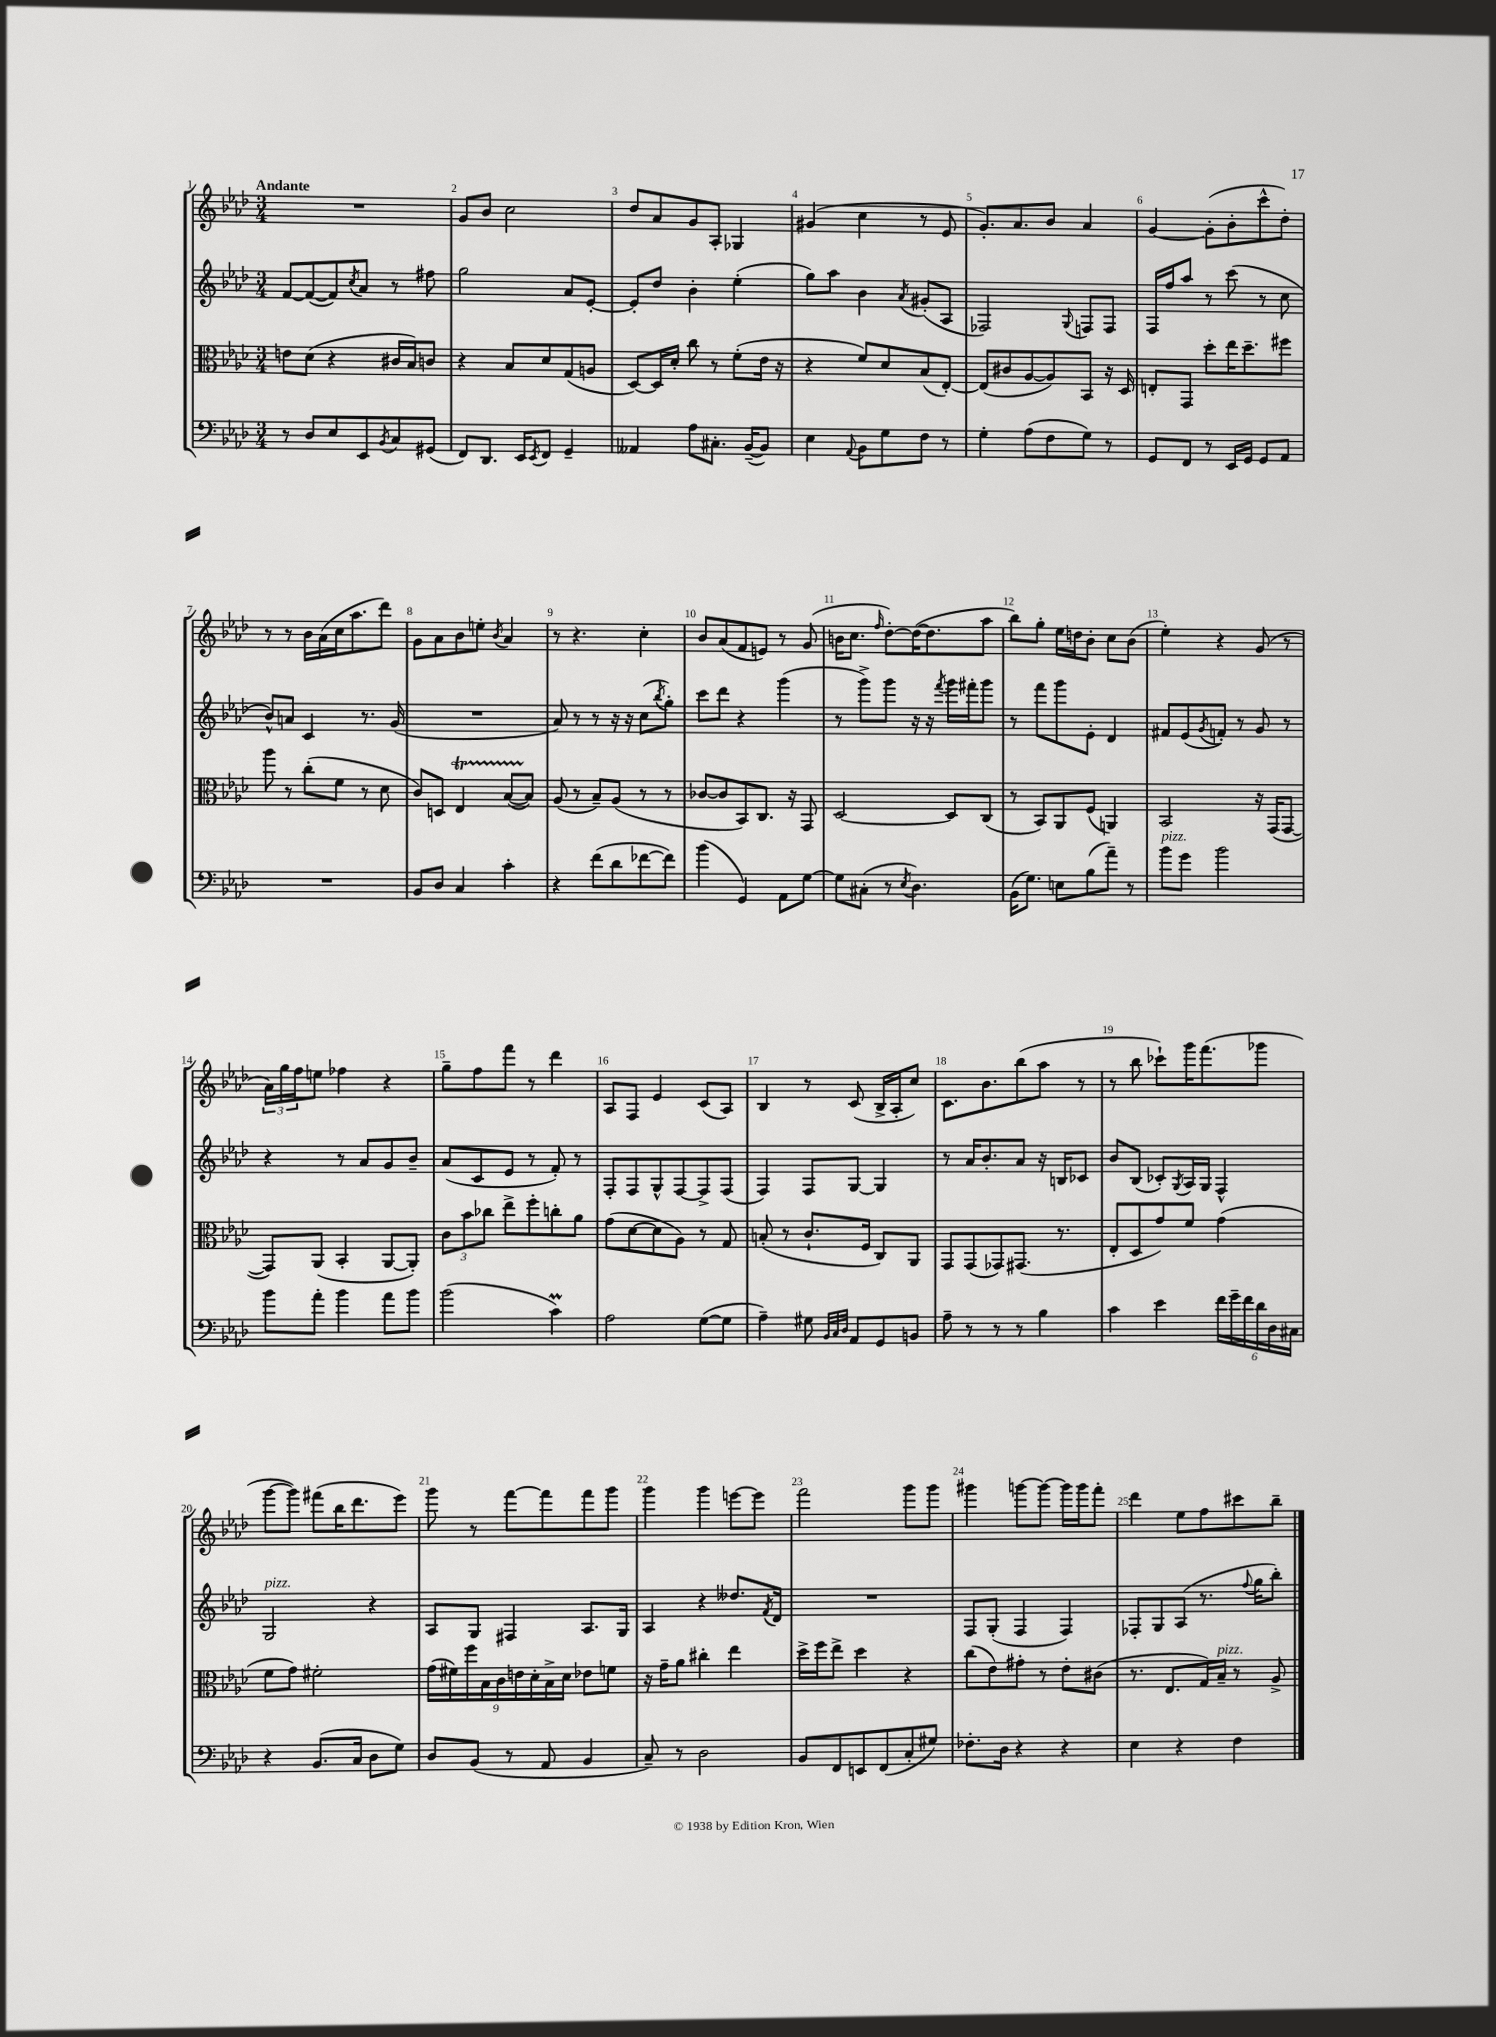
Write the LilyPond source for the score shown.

<<
\new StaffGroup <<
\new Staff = "s0" {
    \clef treble \key aes \major \numericTimeSignature \time 3/4 \tempo "Andante"
    R2. |
    g'8 bes'8 c''2 |
    des''8 aes'8 g'8 aes8-. ges4 |
    gis'4( c''4 r8 ees'8 |
    g'8.-.) aes'8. bes'8 aes'4 |
    g'4~ g'8-.( bes'8-. c'''8-^ des''8-.) |
    r8 r8 bes'16 aes'16( c''16 aes''8. des'''8) |
    g'8 aes'8 bes'8 e''8-. \acciaccatura { bes'8 } aes'4 |
    r8 r4. c''4-. |
    bes'8 aes'8( f'8 e'8) r8 g'8( |
    b'16 c''8. \grace { f''16 } des''8~-.) des''16~( des''8. aes''8 |
    bes''8) g''8-. ees''16 d''16 bes'8-. c''8 bes'8( |
    ees''4-.) r4 g'8( r8 |
    \tuplet 3/2 { aes'16) g''16 f''16 } e''8 fes''4 r4 |
    g''8-- f''8 f'''8 r8 des'''4 |
    aes8 f8 ees'4 c'8( aes8) |
    bes4 r8 c'8( bes16-> aes16-. c''8) |
    c'8. bes'8. bes''8( aes''8 r8 |
    r8 bes''8 ces'''8-!) g'''16 f'''8.( ges'''8 |
    g'''8~ g'''8) fis'''8( bes''16 des'''8. ees'''8) |
    g'''8 r8 f'''8~ f'''8 f'''8 g'''8 |
    g'''4 g'''4 e'''8~ e'''8 |
    f'''2 g'''8 g'''8 |
    gis'''4 g'''8~ g'''8~ g'''16 g'''16 f'''8-. |
    des'''4 ees''8 f''8 cis'''8 bes''8-- \bar "|." |
}
\new Staff = "s1" {
    \clef treble \key aes \major \numericTimeSignature \time 3/4
    f'8~ f'8~( f'8) \acciaccatura { c''8 } aes'8 r8 fis''8 |
    g''2 aes'8 ees'8~-. |
    ees'8-. des''8 bes'4-. ees''4-.( |
    g''8) aes''8 bes'4 \acciaccatura { aes'8 } gis'8-.( aes8 |
    fes2) \appoggiatura { g8 } f8 f8 |
    f16 f''16 aes''8 r8 c'''8( r8 c''8 |
    bes'8-^) a'8 c'4 r8. g'16( |
    R2. |
    aes'8) r8 r8 r16 r16 c''8( \acciaccatura { bes''8 } g''8-.) |
    c'''8 des'''8 r4 g'''4( |
    r8 g'''8->) g'''8 r16 r16 \acciaccatura { f'''8 } g'''16 fis'''16-. g'''8 |
    r8 f'''8 g'''8 ees'8-. des'4 |
    fis'8 ees'8( \acciaccatura { g'8 } f'8-.) r8 g'8 r8 |
    r4 r8 aes'8 g'8 bes'8-- |
    aes'8( c'8 ees'8 r8 f'8-.) r8 |
    f8-. f8 g8-^ f8~ f8-> f8( |
    f4) f8 g8~ g4 |
    r8 aes'16 bes'8.-. aes'8 r16 b16 ces'8 |
    bes'8 bes8( ces'8-.) \acciaccatura { g8 } aes16 g16 f4-^ |
    g2^\markup { \italic "pizz." } r4 |
    aes8 g8 fis4 aes8. g16 |
    aes4 r4 deses''8. \acciaccatura { f'8 } des'16 |
    R2. |
    f8 g8-.( f4 f4) |
    fes8-. g8 aes8( r8. \appoggiatura { f''8 } g''16 bes''8-.) \bar "|." |
}
\new Staff = "s2" {
    \clef alto \key aes \major \numericTimeSignature \time 3/4
    e'8 des'8( r4 cis'16 bes16) c'8 |
    r4 bes8 des'8 g8( a8 |
    des8~) des16 des'16-. c''8 r8 f'8-.( ees'16 r16 |
    r4 f'8) des'8 bes8( ees8~-.) |
    ees8( cis'8 aes8~ aes8) bes,8 r16 des16 |
    e8-. g,8 des''8-. ees''16 des''8.-- fis''8 |
    aes''8 r8 c''8-.( f'8 r8 des'8 |
    c'8) d8 ees4\startTrillSpan bes8~( bes8\stopTrillSpan) |
    aes8( r8 bes8--) aes8( r8 r8 |
    ces'8~ ces'8 bes,8) c8. r16 g,8 |
    des2~ des8 c8( |
    r8 bes,8) aes,8 f8( a,4) |
    bes,2 r16 g,16( g,8~ |
    g,8) aes,8( bes,4-. aes,8~ aes,8-.) |
    \tuplet 3/2 { c'8 bes'8 ces''8 } ees''8-> f''8-. c''8-. aes'8 |
    g'8( des'8~ des'8 aes8) r8 g8 |
    b8-.( r8 c'8.-! f16 c8) aes,8 |
    g,8 g,8( ges,8) gis,8.( r8. |
    ees8-. des8 g'8) f'8 g'4( |
    f'8 g'8) fis'2-. |
    \tuplet 9/8 { g'16( fis'16) f''16 bes16 c'16 e'16 des'16-. bes16-> des'16 } ees'8 f'8 |
    r16 g'16-- aes'8 cis''4-. ees''4 |
    des''16-> f''16 ees''8-> des''4 r4 |
    c''8( ees'8) gis'8-. r8 ees'8-. cis'8( |
    r8. ees8. g16) bes16--^\markup { \italic "pizz." } r8 aes8-> \bar "|." |
}
\new Staff = "s3" {
    \clef bass \key aes \major \numericTimeSignature \time 3/4
    r8 des8 ees8 ees,8 \acciaccatura { bes,8 } c8 gis,8( |
    f,8) des,8. ees,16 \acciaccatura { ees,8 } f,8 g,4-- |
    aeses,4 aes8 cis8.-. bes,16~--( bes,8) |
    ees4 \appoggiatura { aes,8 } bes,8 g8 f8 r8 |
    g4-. aes8( f8 g8) r8 |
    g,8 f,8 r8 ees,16 g,16 g,8 aes,8 |
    R2. |
    bes,8 des8 c4 c'4-. |
    r4 f'8( des'8 fes'8~ fes'8) |
    bes'4( g,4) aes,8 g8~ |
    g8 cis8-.( r8 \acciaccatura { ees8 } des4.) |
    bes,16( g8.) e8 bes8( aes'8--) r8 |
    bes'8^\markup { \italic "pizz." } g'8 bes'2 |
    bes'8 aes'8-. bes'4 aes'8 bes'8 |
    bes'2( c'4\prall) |
    aes2 g8~( g8 |
    aes4--) gis8 \grace { bes,32 c32 des32 } aes,8 g,8 b,8 |
    aes8-- r8 r8 r8 bes4 |
    c'4 ees'4 \tuplet 6/4 { f'16 g'16-- f'16 des'16 des16 cis16 } |
    r4 bes,8.( c16 des8 g8) |
    des8 bes,8( r8 aes,8 bes,4 |
    c8--) r8 des2 |
    bes,8 f,8 e,8 f,8( c8-. gis8) |
    fes8.-. des16 r4 r4 |
    ees4 r4 f4 \bar "|." |
}
>>
>>
\layout { \context { \Score \override BarNumber.break-visibility = ##(#f #t #t) barNumberVisibility = #all-bar-numbers-visible } }
